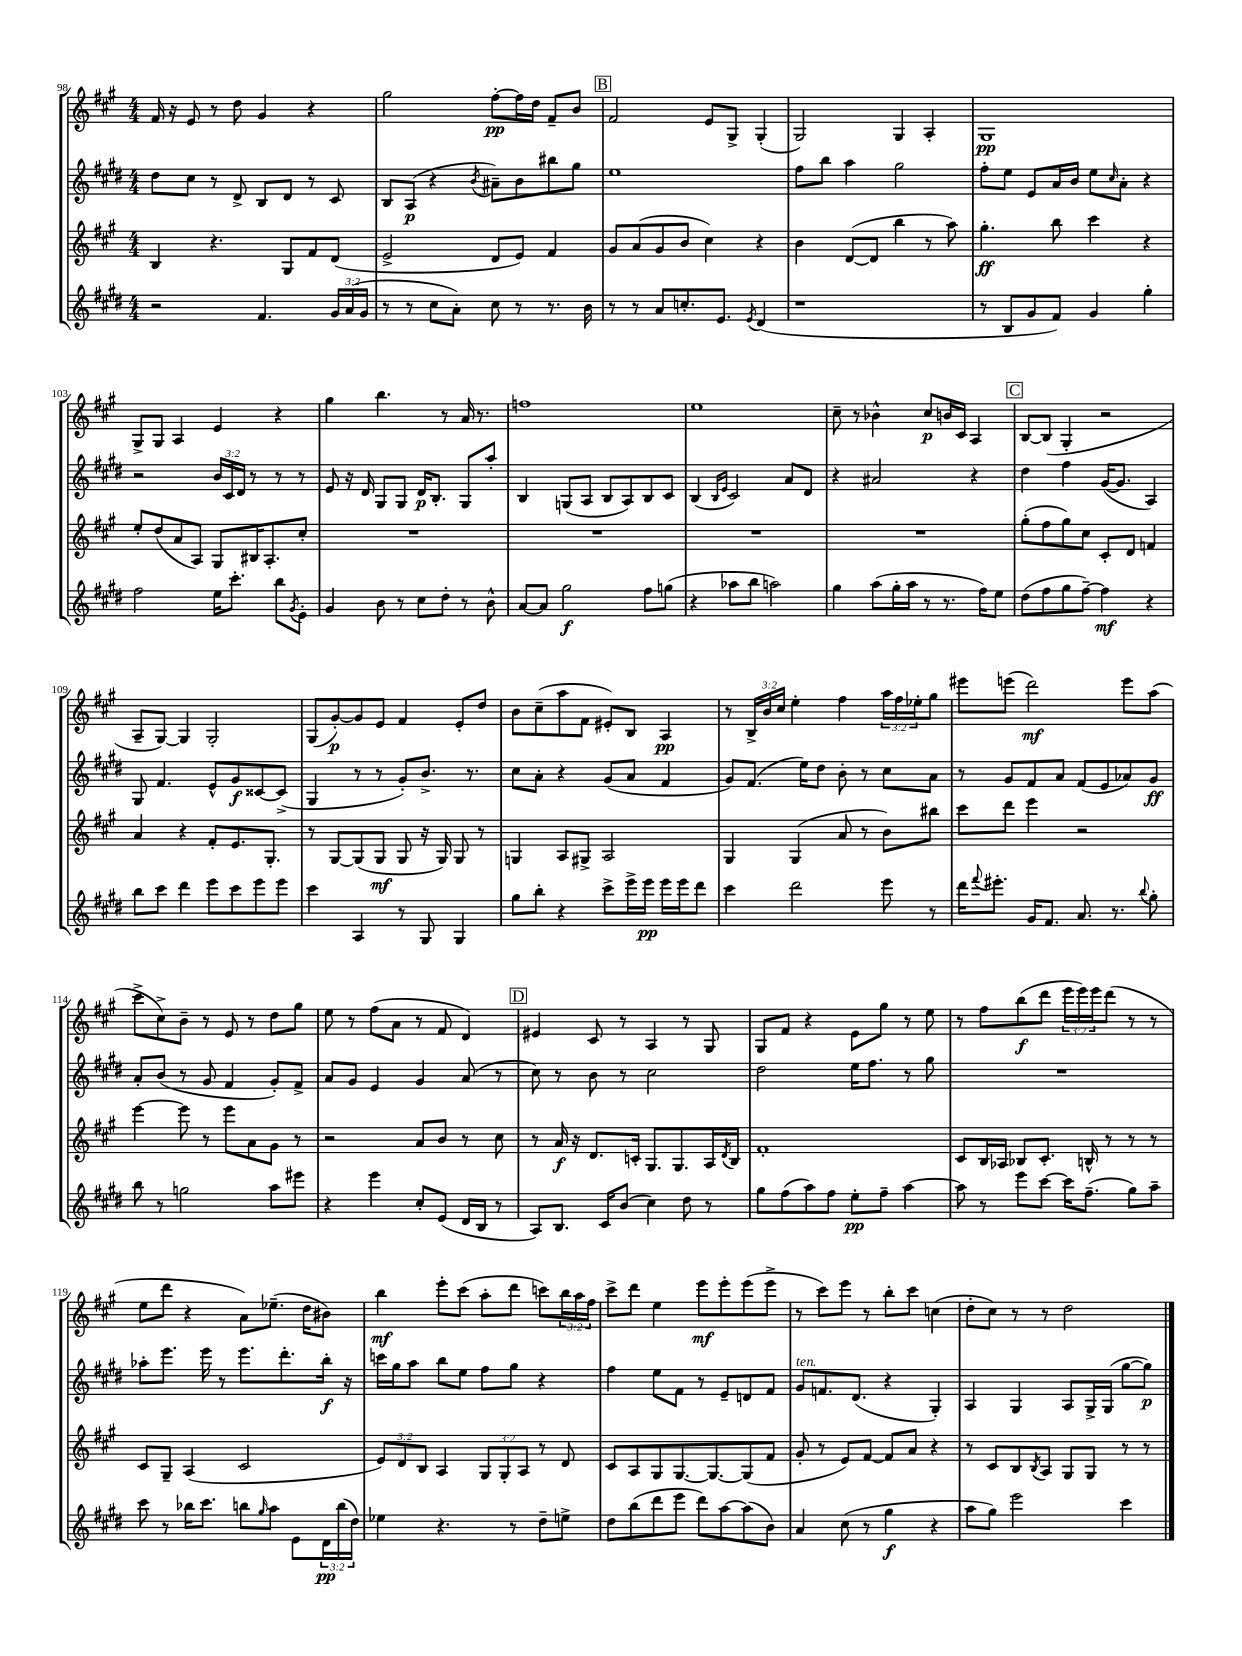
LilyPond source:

<<
\new StaffGroup <<
\new Staff = "s0" {
    \clef treble \key a \major \numericTimeSignature \time 4/4 \override Staff.TupletNumber.text = #tuplet-number::calc-fraction-text
    fis'16 r16 e'8 r8 d''8 gis'4 r4 |
    gis''2 fis''8~-.\pp fis''16 d''16 fis'8-- b'8 |
    \mark \markup { \box "B" } fis'2 e'8 gis8-> gis4-.( |
    gis2) gis4 a4-. |
    gis1\pp |
    gis8-> gis8 a4 e'4 r4 |
    gis''4 b''4. r8 a'16 r8. |
    f''1 |
    e''1 |
    cis''8-- r8 bes'4-^ cis''8\p b'16 cis'16 a4 |
    \mark \markup { \box "C" } b8~ b8( gis4-. r2 |
    a8-- gis8~) gis4 gis2-. |
    gis8( gis'8~-.\p) gis'8 e'8 fis'4 e'8-. d''8 |
    b'8 cis''8--( a''8 fis'8 eis'8-.) b8 a4\pp |
    r8 \tuplet 3/2 { b16-> b'16 cis''16 } e''4-. fis''4 \tuplet 3/2 { a''16 fis''16 ees''16-. } gis''8 |
    eis'''8 e'''8( d'''2\mf) e'''8 a''8( |
    cis'''8-> cis''8->) b'8-- r8 e'8 r8 d''8 gis''8 |
    e''8 r8 fis''8( a'8 r8 fis'8 d'4) |
    \mark \markup { \box "D" } eis'4 cis'8 r8 a4 r8 gis8 |
    gis8 fis'8 r4 e'8 gis''8 r8 e''8 |
    r8 fis''8 b''8\f( d'''8 \tuplet 3/2 { e'''16 e'''16) e'''16 } d'''8( r8 r8 |
    e''8 d'''8 r4 a'8) ees''8.--( d''16 bis'8) |
    b''4\mf e'''8-. cis'''8( a''8-. d'''8 c'''8) \tuplet 3/2 { b''16 a''16 fis''16 } |
    cis'''8-> d'''8 e''4 e'''8\mf e'''8-. e'''8( e'''8-> |
    r8 cis'''8) e'''8 r8 b''8-. cis'''8 c''4( |
    d''8-. cis''8) r8 r8 d''2 \bar "|." |
}
\new Staff = "s1" {
    \clef treble \key e \major \numericTimeSignature \time 4/4 \override Staff.TupletNumber.text = #tuplet-number::calc-fraction-text
    dis''8 cis''8 r8 dis'8-> b8 dis'8 r8 cis'8 |
    b8 a8\p( r4 \acciaccatura { b'8 } ais'8--) b'8 bis''8 gis''8 |
    \mark \markup { \box "B" } e''1 |
    fis''8 b''8 a''4 gis''2 |
    fis''8-. e''8 e'8 a'16 b'16 e''8 \grace { cis''16 } a'8-. r4 |
    r2 \tuplet 3/2 { b'16 cis'16 dis'16 } r8 r8 r8 |
    e'8 r16 dis'16 gis8 gis8 dis'16\p b8.-. gis8 a''8-. |
    b4 g8( a8 b8 a8) b8 cis'8 |
    b4( \grace { b16 e'16 } cis'2) a'8 dis'8 |
    r4 ais'2 r4 |
    \mark \markup { \box "C" } dis''4 fis''4 gis'16~( gis'8. a4) |
    gis8 fis'4. e'8-^ gis'8\f cisis'8~ cisis'8->( |
    gis4 r8 r8 gis'8-.) b'8.-> r8. |
    cis''8 a'8-. r4 gis'8( a'8 fis'4 |
    gis'8) fis'8.( e''16) dis''8 b'8-. r8 cis''8 a'8 |
    r8 gis'8 fis'8 a'8 fis'8( e'8 aes'8) gis'8\ff |
    a'8-. b'8( r8 gis'8 fis'4 gis'8-.) fis'8-> |
    a'8 gis'8 e'4 gis'4 a'8( r8 |
    \mark \markup { \box "D" } cis''8) r8 b'8 r8 cis''2 |
    dis''2 e''16 fis''8. r8 gis''8 |
    R1 |
    aes''8-. e'''8. e'''16 r8 e'''8. dis'''8.-. b''16-.\f r16 |
    c'''16 gis''16 a''8 b''8 e''8 fis''8 gis''8 r4 |
    fis''4 e''8 fis'8 r8 e'8-- d'8 fis'8 |
    gis'8^\markup { \italic "ten." } f'8. dis'8.( r4 gis4-.) |
    a4 gis4 a8 gis16-> gis16( gis''8~ gis''8\p) \bar "|." |
}
\new Staff = "s2" {
    \clef treble \key a \major \numericTimeSignature \time 4/4 \override Staff.TupletNumber.text = #tuplet-number::calc-fraction-text
    b4 r4. gis8 fis'8 d'8( |
    e'2-> d'8 e'8) fis'4 |
    \mark \markup { \box "B" } gis'8 a'8( gis'8 b'8 cis''4) r4 |
    b'4 d'8~( d'8 b''4 r8 a''8) |
    gis''4.-.\ff b''8 cis'''4 r4 |
    e''8-. d''8( a'8 a8) gis8 bis16 a8.-. cis''8-. |
    R1 |
    R1 |
    R1 |
    R1 |
    \mark \markup { \box "C" } gis''8-.( fis''8 gis''8) cis''8 cis'8-. d'8 f'4 |
    a'4 r4 fis'8-. e'8. gis8.-. |
    r8 gis8~ gis8( gis8\mf gis8 r16 gis16) gis8 r8 |
    g4 a8 gis8-> a2 |
    gis4 gis4( a'8 r8 b'8) bis''8 |
    cis'''8 d'''8 e'''4 r2 |
    e'''4~ e'''8 r8 e'''8 a'8 gis'8 r8 |
    r2 a'8 b'8 r8 cis''8 |
    \mark \markup { \box "D" } r8 a'16\f r16 d'8. c'16-. gis8. gis8. a16 \acciaccatura { d'8 } b16 |
    fis'1-. |
    cis'8 b16 aes16 bes8 cis'8.-. b16-^ r8 r8 r8 |
    cis'8 gis8-- a4( cis'2 |
    \tuplet 3/2 { e'8) d'8 b8 } a4 \tuplet 3/2 { gis8 gis8-. a8 } r8 d'8 |
    cis'8 a8 gis8 gis8.~ gis8.~ gis8( fis'8 |
    gis'8-. r8 e'8) fis'8~ fis'8 a'8 r4 |
    r8 cis'8 b8 \acciaccatura { b8 } a8 gis8 gis8 r8 r8 \bar "|." |
}
\new Staff = "s3" {
    \clef treble \key e \major \numericTimeSignature \time 4/4 \override Staff.TupletNumber.text = #tuplet-number::calc-fraction-text
    r2 fis'4. \tuplet 3/2 { gis'16 a'16( gis'16 } |
    r8 r8 cis''8 a'8-.) cis''8 r8 r8. b'16 |
    \mark \markup { \box "B" } r8 r8 a'8 c''8.-. e'8. \acciaccatura { e'8 } dis'4( |
    r1 |
    r8 b8 gis'8 fis'8) gis'4 gis''4-. |
    fis''2 e''16 cis'''8.-. b''8 \acciaccatura { gis'8 } e'8-. |
    gis'4 b'8 r8 cis''8 dis''8-. r8 b'8-^ |
    a'8~ a'8 gis''2\f fis''8 g''8( |
    r4 aes''8 b''8 a''2) |
    gis''4 a''8( gis''16-. a''16 r8 r8. fis''16) e''8 |
    \mark \markup { \box "C" } dis''8( fis''8 gis''8 fis''8~--) fis''4\mf r4 |
    b''8 cis'''8 dis'''4 e'''8 cis'''8 e'''8 e'''8 |
    cis'''4 a4 r8 gis8 gis4 |
    gis''8 b''8-. r4 cis'''8-> e'''16-> e'''16\pp e'''16 e'''16 dis'''8 |
    cis'''4 dis'''2 e'''8 r8 |
    dis'''16 \appoggiatura { fis'''8 } eis'''8.-. gis'16 fis'8. a'8. r8. \appoggiatura { b''8 } gis''8-. |
    b''8 r8 g''2 a''8 eis'''8 |
    r4 e'''4 cis''8-. e'8( dis'16 b16 r8 |
    \mark \markup { \box "D" } a8) b8. cis'16 b'8( cis''4) dis''8 r8 |
    gis''8 fis''8( a''8) fis''8 e''8-.\pp fis''8-- a''4~ |
    a''8 r8 e'''8 cis'''8~ cis'''16 fis''8.--( gis''8) a''8-- |
    cis'''8 r8 bes''16 cis'''8. b''8 \grace { gis''16 } a''8 e'8 \tuplet 3/2 { dis'16\pp b''16( dis''16) } |
    ees''4 r4. r8 dis''8-- e''8-> |
    dis''8 b''8( dis'''8 e'''8 dis'''8) a''8~ a''8( b'8) |
    a'4 cis''8( r8 gis''4\f r4 |
    a''8 gis''8) e'''2 cis'''4 \bar "|." |
}
>>
>>
\layout { \context { \Score currentBarNumber = #98 } }
